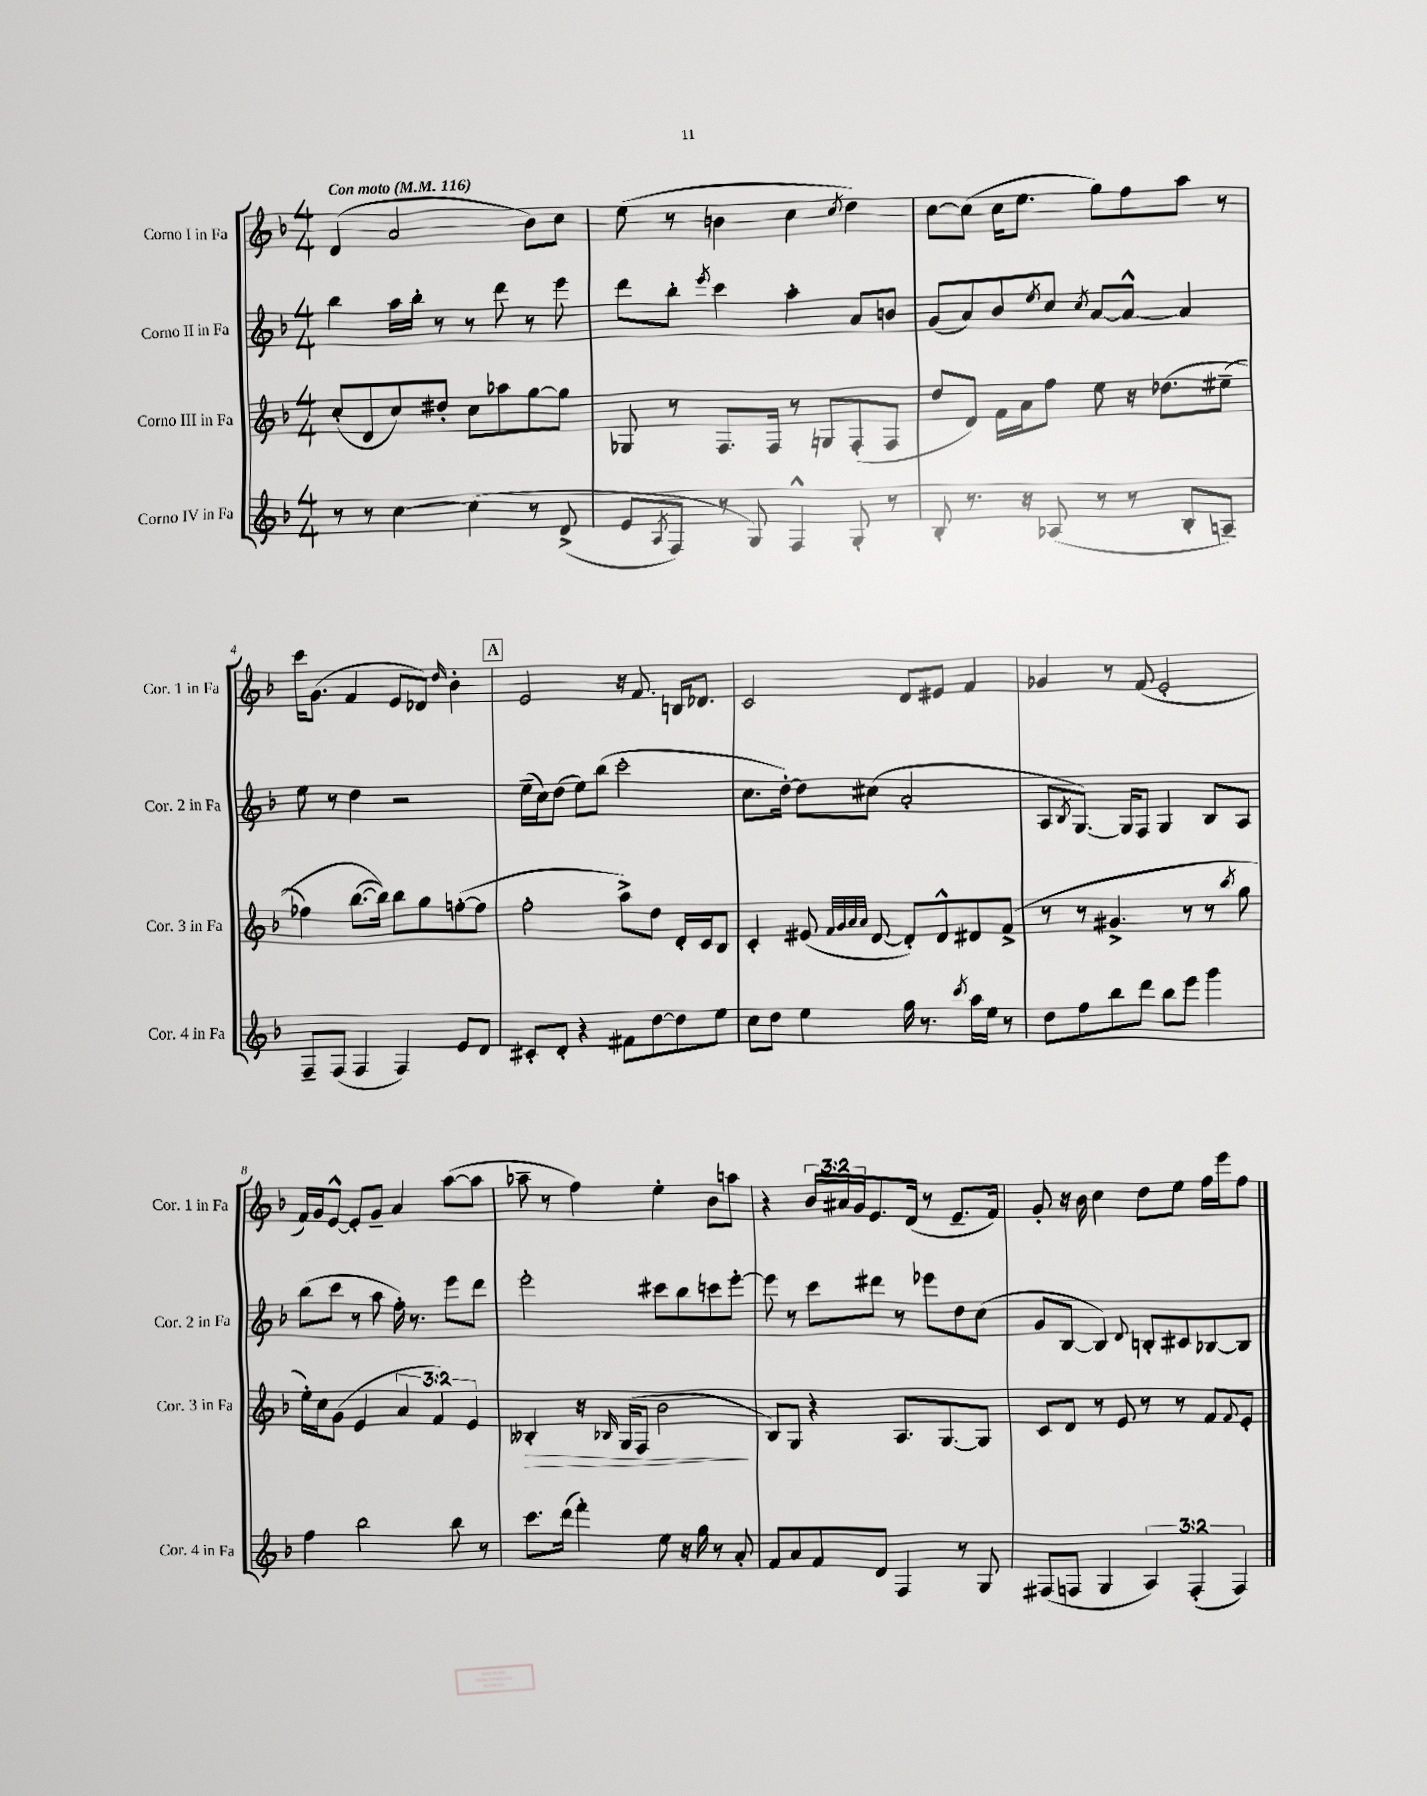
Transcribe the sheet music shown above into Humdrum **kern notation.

**kern	**kern	**dynam	**kern	**kern
*part4	*part3	*part3	*part2	*part1
*staff4	*staff3	*staff3	*staff2	*staff1
*I"Corno IV in Fa	*I"Corno III in Fa	*	*I"Corno II in Fa	*I"Corno I in Fa
*I'Cor. 4 in Fa	*I'Cor. 3 in Fa	*	*I'Cor. 2 in Fa	*I'Cor. 1 in Fa
*clefG2	*clefG2	*	*clefG2	*clefG2
*k[b-]	*k[b-]	*	*k[b-]	*k[b-]
*M4/4	*M4/4	*	*M4/4	*M4/4
*MM116	*MM116	*	*MM116	*MM116
=1	=1	=1	=1	=1
!	!	!	!	!LO:TX:a:B:t=Con moto
8r	(8cc'/L	.	4bb-\	(4d/
8r	8d/	.	.	.
[4cc\	8cc/)	.	16aa\LL	2a/
.	.	.	16bb-'\JJ	.
.	8dd#X'/J	.	8r	.
(4cc\]	8cc\L	.	8r	.
.	8aa-X\	.	8ddd\	.
8r	[8gg\	.	8r	8b-\L)
(8d^/	8gg\J]	.	8eee\	8cc\J
=2	=2	=2	=2	=2
8e/L	8G-X/	.	8ddd\L	(8ee\
8qA/	.	.	.	.
8F/J)	8r	.	8bb-'\J	8r
.	.	.	8qeee/	.
8r	8.F/L	.	4ccc\	4bn\
8G/)	.	.	.	.
.	16F/Jk	.	.	.
4F^^/	8r	.	4aa'\	4cc\
.	8Gn/L	.	.	.
.	.	.	.	8qcc/
8G'/	(8F'/	.	8a/L	4dd\)
8r	8F/J	.	8bn/J	.
=3	=3	=3	=3	=3
8B-'/	8dd/L	.	(8g/L	[8cc\L
8.r	8d/J)	.	8a/)	(8cc\J]
.	16f\LL	.	8b-/	16cc\KL
16r	16a\J	.	.	8.ee\J
.	.	.	8qee/	.
(8A-X/	8ff\J	.	8cc/J	.
.	.	.	8qcc/	.
8r	8ee\	.	[8a/L	8gg\L)
8r	16r	.	8a^^/J_	8ff\
.	(8.dd-X\L	.	.	.
8B-'/L	.	.	4a/]	8aa\J
8An~/J)	(8ee#X~\J	.	.	8r
!!LO:LB:g=z
=4	=4	=4	=4	=4
8F~/L	4ff-X\)	.	8ee\	16ccc\KL
.	.	.	.	(8.g\J
(8F/J	.	.	8r	.
4F/	([8.bb-\L	.	4dd\	4f/
.	16bb-\Jk]))	.	.	.
4F/)	8bb-\L	.	2r	8e/L
.	8gg\	.	.	8d-X/J)
.	.	.	.	16qqdd/
8e/L	([8ffn'\	.	.	4b-'\
8d/J	8ff\J]	.	.	.
!!LO:REH:place=s1:t=A
=5	=5	=5	=5	=5
8c#X'/L	2ff'\	.	(16ee~\LL	2e/
.	.	.	16cc\J)	.
8d'/J	.	.	(8dd\J	.
4r	.	.	8ee\L)	.
.	.	.	(8bb-\J	.
8f#X\L	8aa^\L)	.	2ccc'\	16r
.	.	.	.	8.f/
[8dd\	8dd\J	.	.	.
8dd\]	16d'/LL	.	.	16Bn/KL
.	16c/J	.	.	8.d-X/J
8ee\J	8B-/J	.	.	.
=6	=6	=6	=6	=6
8cc\L	4c'/	.	8.cc\L	2c/
8dd\J	.	.	.	.
.	.	.	[16dd'\Jk)	.
4ee\	(8e#X/	.	8dd\L]	.
.	32qqf/LLL	.	.	.
.	32qqg/	.	.	.
.	32qqa/	.	.	.
.	32qqa/JJJ	.	.	.
.	[8d/	.	(8cc#X\J	.
16gg\	8d'/L])	.	2a'/	8d/L
8.r	.	.	.	.
.	8d^^/	.	.	8e#X/J
8qccc/	.	.	.	.
16aa\LL	8d#X/	.	.	4f/
16ee\JJ	.	.	.	.
8r	(8f^/J	.	.	.
=7	=7	=7	=7	=7
8dd\L	8r	.	8A/L	4g-X/
.	.	.	8qB-/	.
8ff\	8r	.	[8.G/J)	.
8bb-\	4.g#X^/	.	.	8r
.	.	.	16G/KL]	.
8ddd\J	.	.	8F/J	(8f/
8bb-\L	.	.	4G/	2e'/
8eee\J	8r	.	.	.
4ggg\	8r	.	8B-/L	.
.	8qbb-/	.	.	.
.	8gg\	.	8A/J	.
!!LO:LB:g=z
=8	=8	=8	=8	=8
4ff\	16ee'\LL)	.	(8bb-\L	16f/LL)
.	16cc\J	.	.	16g/J
.	(8g\J	.	8ccc\J	[8e^^/J
2bb-\	4e/	.	8r	8e'/L]
.	.	.	8aa\	8g~/J
.	6a/	.	16ff'\)	4a/
.	.	.	8.r	.
.	6f/)	.	.	.
8bb-\	.	.	8eee\L	([8aa\L
.	6e/	.	.	.
8r	.	.	8ddd\J	8aa\J]
=9	=9	=9	=9	=9
!	!	!LO:HP:b	!	!
8.ccc\L	4B--X'/	>	2eee'\	8aa-X~\
.	.	.	.	8r
(16ddd\Jk	.	.	.	.
4fff'\)	16r	.	.	4ff\)
.	16qqB-X/	.	.	.
.	(16G/KL	.	.	.
.	8F/J	.	.	.
8ee\	2b-\	.	8ccc#X\L	4ee'\
16r	.	.	8bb-\	.
16gg\	.	.	.	.
8r	.	.	8cccn\	8b-\L
8a'/	.	.	[8eee'\J	8aan\J
.	.	]	.	.
=10	=10	=10	=10	=10
8f/L	8B-/L)	.	8eee\]	4r
8a/	8G/J	.	8r	.
8f/	4r	.	8ccc\L	24b-/LL
.	.	.	.	24a#X/
.	.	.	.	24g/J
8d/J	.	.	8ddd#X\J	8.e/
4F/	8.A/L	.	8r	.
.	.	.	.	(16d/Jk
.	.	.	8eee-X\L	8r
.	[8.G/	.	.	.
8r	.	.	8dd\	8.e~/L
8G/	8G/J]	.	(8cc\J	.
.	.	.	.	16f/Jk)
=11	=11	=11	=11	=11
(8F#X/L	8c/L	.	8g/L	8g'/
8Fn/J	8d/J	.	[8B-/J	16r
.	.	.	.	16b-\
4G/	8r	.	4B-/])	4cc\
.	8e/	.	.	.
.	.	.	8qqd/	.
6A/)	8r	.	8Bn'/L	8dd\L
.	8r	.	8c#X/	8ee\J
(6F'/	.	.	.	.
.	8f/L	.	[8B-X/	16ff\LL
.	.	.	.	16eee\J
6F/)	.	.	.	.
.	8qqf/	.	.	.
.	8e'/J	.	8B-/J]	8ff\J
==	==	==	==	==
*-	*-	*-	*-	*-
